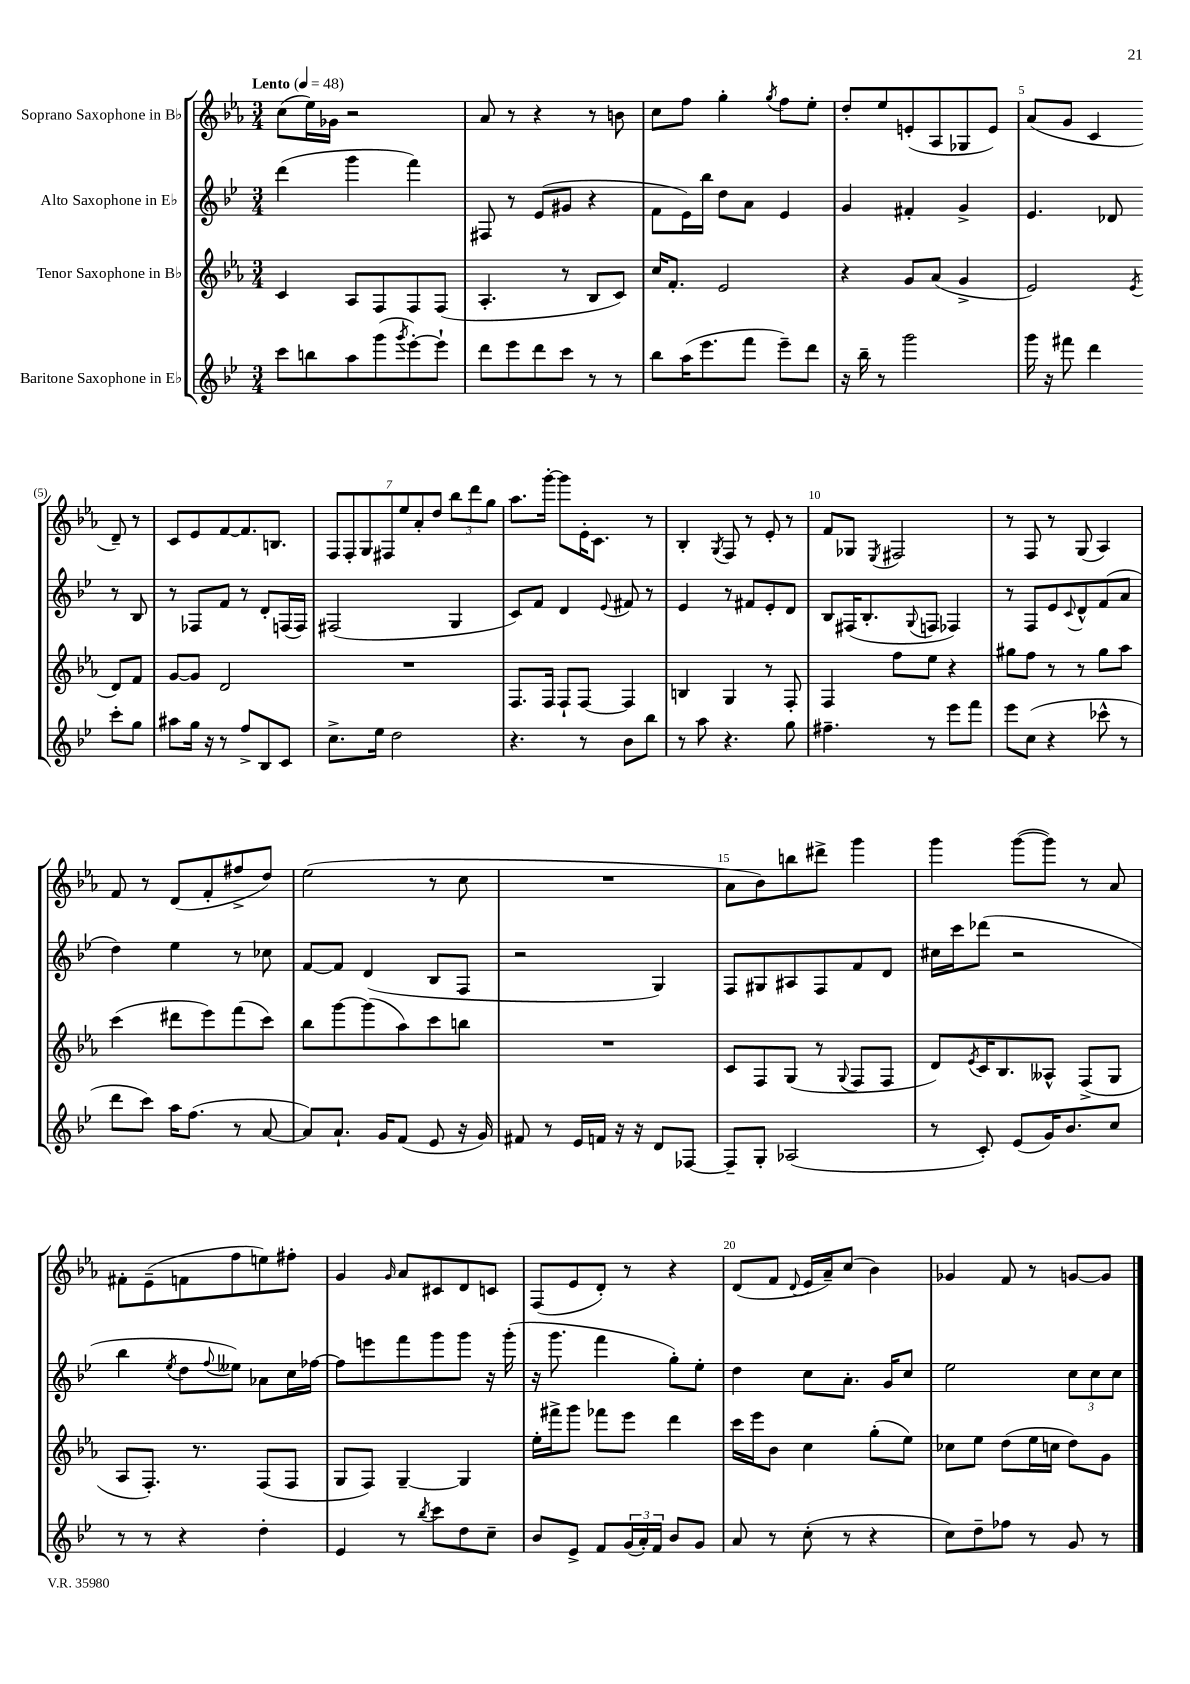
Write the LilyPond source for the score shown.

<<
\new StaffGroup <<
\new Staff = "s0" \with { instrumentName = "Soprano Saxophone in Bb" } {
    \clef treble \key ees \major \numericTimeSignature \time 3/4 \tempo "Lento" 4 = 48
    c''8( ees''16) ges'16 r2 |
    aes'8 r8 r4 r8 b'8 |
    c''8 f''8 g''4-. \acciaccatura { g''8 } f''8 ees''8-. |
    d''8-. ees''8 e'8-.( aes8 ges8 e'8) |
    aes'8( g'8 c'4 d'8--) r8 |
    c'8 ees'8 f'8~ f'8. b8. |
    \tuplet 7/4 { f8 f8-. g8 fis8 ees''8 aes'8-. d''8 } \tuplet 3/2 { bes''8 d'''8 g''8 } |
    aes''8. g'''16~-. g'''8 ees'16-. c'8. r8 |
    bes4-. \acciaccatura { g8 } f8 r8 ees'8-. r8 |
    f'8 ges8 \acciaccatura { ees8 } fis2 |
    r8 f8 r8 g8( aes4) |
    f'8 r8 d'8( f'8-. fis''8-> d''8) |
    ees''2( r8 c''8 |
    R2. |
    aes'8 bes'8) b''8 dis'''8-> g'''4 |
    g'''4 g'''8~( g'''8) r8 aes'8 |
    fis'8-. ees'8--( f'8 f''8 e''8) fis''8-. |
    g'4 \grace { g'16 } aes'8 cis'8 d'8 c'8 |
    f8( ees'8 d'8-.) r8 r4 |
    d'8( f'8 \appoggiatura { d'8 } ees'16 aes'16--) c''8( bes'4) |
    ges'4 f'8 r8 g'8~ g'8 \bar "|." |
}
\new Staff = "s1" \with { instrumentName = "Alto Saxophone in Eb" } {
    \clef treble \key bes \major \numericTimeSignature \time 3/4
    d'''4( g'''4 f'''4) |
    fis8 r8 ees'8( gis'8 r4 |
    f'8 ees'16) bes''16 d''8 a'8 ees'4 |
    g'4 fis'4-. g'4-> |
    ees'4. des'8 r8 bes8 |
    r8 fes8 f'8 r8 d'8-. f16( f16) |
    fis2( g4 |
    c'8) f'8 d'4 \appoggiatura { ees'8 } fis'8 r8 |
    ees'4 r8 fis'8 ees'8-. d'8 |
    bes8 fis16( bes8.-. \appoggiatura { g8 } f8 fes4) |
    r8 f8 ees'8 \appoggiatura { c'8 } d'8-^ f'8( a'8 |
    d''4) ees''4 r8 ces''8 |
    f'8~ f'8 d'4( bes8 f8 |
    r2 g4) |
    f8 gis8 ais8 f8 f'8 d'8 |
    cis''16 c'''16 des'''8( r2 |
    bes''4 \acciaccatura { ees''8 } d''8 \appoggiatura { f''8 } eeses''8) aes'8 c''16 fes''16~ |
    fes''8 e'''8 f'''8 g'''8 g'''8 r16 g'''16-.( |
    r16 g'''8. f'''4 g''8-.) ees''8-. |
    d''4 c''8 a'8.-. g'16 c''8 |
    ees''2 \tuplet 3/2 { c''8 c''8 c''8 } \bar "|." |
}
\new Staff = "s2" \with { instrumentName = "Tenor Saxophone in Bb" } {
    \clef treble \key ees \major \numericTimeSignature \time 3/4
    c'4 aes8 f8 f8 f8( |
    aes4.-. r8 bes8 c'8) |
    c''16 f'8.-. ees'2 |
    r4 g'8 aes'8( g'4-> |
    ees'2) \acciaccatura { ees'8 } d'8 f'8 |
    g'8~ g'8 d'2 |
    R2. |
    f8. f16 f8-! f8~ f4 |
    b4 g4 r8 f8-. |
    f4 f''8 ees''8 r4 |
    gis''8 f''8 r8 r8 gis''8 aes''8 |
    c'''4( dis'''8 ees'''8) f'''8( c'''8) |
    bes''8 g'''8~ g'''8( aes''8) c'''8 b''8 |
    R2. |
    c'8 f8 g8( r8 \appoggiatura { g8 } f8 f8 |
    d'8) \acciaccatura { ees'8 } c'16 bes8. aeses8-^ f8->( g8 |
    aes8 f8.-.) r8. f8( f8 |
    g8 f8) g4~-- g4 |
    ees''16-. fis'''16-> g'''8 fes'''8 ees'''8 d'''4 |
    c'''16 ees'''16 bes'8 c''4 g''8-.( ees''8) |
    ces''8 ees''8 d''8( ees''16 c''16 d''8) g'8 \bar "|." |
}
\new Staff = "s3" \with { instrumentName = "Baritone Saxophone in Eb" } {
    \clef treble \key bes \major \numericTimeSignature \time 3/4
    c'''8 b''8 a''8 g'''8( \acciaccatura { g'''8 } ees'''8~-.) ees'''8-! |
    d'''8 ees'''8 d'''8 c'''8 r8 r8 |
    bes''8 a''16( ees'''8. f'''8 ees'''8--) d'''8 |
    r16 bes''16-- r8 g'''2 |
    g'''16 r16 fis'''8 d'''4 c'''8-. g''8 |
    ais''8 g''16 r16 r8 f''8-> bes8 c'8 |
    c''8.-> ees''16 d''2 |
    r4. r8 bes'8 bes''8 |
    r8 a''8 r4. g''8 |
    fis''4.-- r8 ees'''8 f'''8 |
    ees'''8 c''8( r4 ces'''8-^ r8 |
    d'''8 c'''8) a''16 f''8.( r8 a'8~ |
    a'8) a'8.-! g'16 f'8( ees'8 r16 g'16) |
    fis'8 r8 ees'16 f'16 r16 r16 d'8 fes8~ |
    fes8-- g8-. aes2( |
    r8 c'8-.) ees'8( g'16) bes'8. c''8 |
    r8 r8 r4 d''4-. |
    ees'4 r8 \acciaccatura { bes''8 } c'''8 d''8 c''8-- |
    bes'8 ees'8-> f'8 \tuplet 3/2 { g'16( a'16-.) f'16 } bes'8 g'8 |
    a'8 r8 c''8-.( r8 r4 |
    c''8) d''8-- fes''8 r8 g'8 r8 \bar "|." |
}
>>
>>
\layout { \context { \Score \override BarNumber.break-visibility = ##(#f #t #t) barNumberVisibility = #(every-nth-bar-number-visible 5) } }
